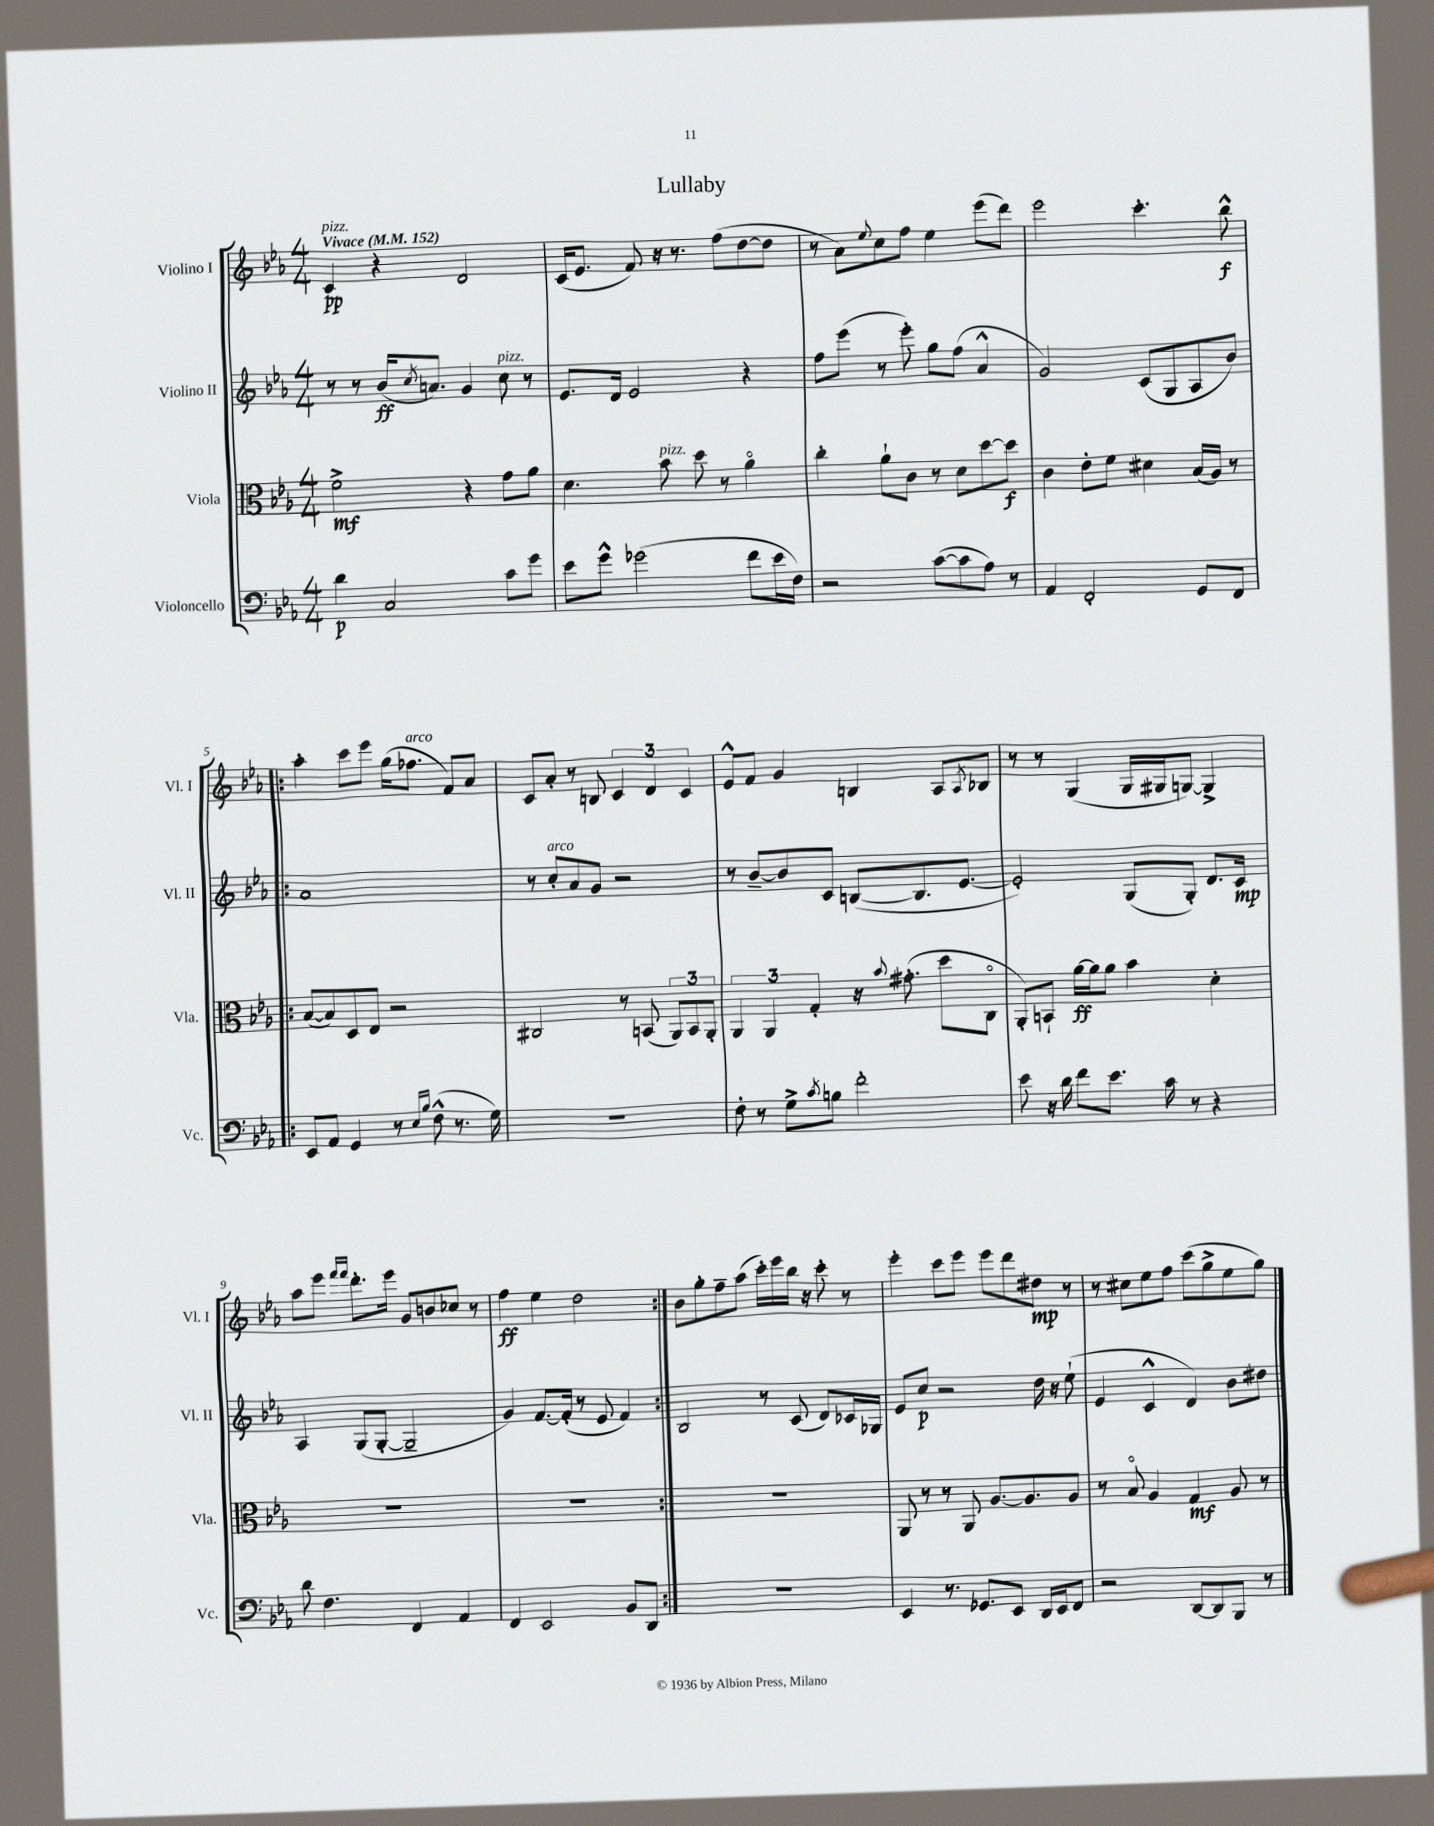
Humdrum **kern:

**kern	**dynam	**kern	**dynam	**kern	**dynam	**kern	**dynam
*part4	*part4	*part3	*part3	*part2	*part2	*part1	*part1
*staff4	*staff4	*staff3	*staff3	*staff2	*staff2	*staff1	*staff1
*I"Violoncello	*	*I"Viola	*	*I"Violino II	*	*I"Violino I	*
*I'Vc.	*	*I'Vla.	*	*I'Vl. II	*	*I'Vl. I	*
*clefF4	*	*clefC3	*	*clefG2	*	*clefG2	*
*k[b-e-a-]	*	*k[b-e-a-]	*	*k[b-e-a-]	*	*k[b-e-a-]	*
*M4/4	*	*M4/4	*	*M4/4	*	*M4/4	*
*MM152	*	*MM152	*	*MM152	*	*MM152	*
=1	=1	=1	=1	=1	=1	=1	=1
!	!	!	!	!	!	!LO:TX:a:B:t=Vivace	!
!	!	!	!	!	!	!LO:TX:a:i:t=pizz.	!
4d\	p	2f^\	mf	8r	.	4c/	pp
.	.	.	.	8r	.	.	.
2C/	.	.	.	(16b-/KL	ff	4r	.
.	.	.	.	8qcc/	.	.	.
.	.	.	.	8.an/J)	.	.	.
.	.	4r	.	4g/	.	2d/	.
!	!	!	!	!LO:TX:a:i:t=pizz.	!	!	!
8c\L	.	8g\L	.	8cc\	.	.	.
8g\J	.	8a-\J	.	8r	.	.	.
=2	=2	=2	=2	=2	=2	=2	=2
8e-\L	.	4.d\	.	8.e-/L	.	(16c/KL	.
.	.	.	.	.	.	8.e-/J	.
8g^^\J	.	.	.	.	.	.	.
.	.	.	.	16d/Jk	.	.	.
(2g-X\	.	.	.	2e-/	.	8f/)	.
!	!	!LO:TX:a:i:t=pizz.	!	!	!	!	!
.	.	8b-\	.	.	.	16r	.
.	.	.	.	.	.	8.r	.
.	.	8dd\	.	.	.	.	.
.	.	8r	.	.	.	(8ff\L	.
8f\L	.	4a-\	.	4r	.	[8dd\	.
16e-\L	.	.	.	.	.	8dd\J]	.
16F\JJ)	.	.	.	.	.	.	.
=3	=3	=3	=3	=3	=3	=3	=3
2r	.	4cc'\	.	8ff\L	.	8r	.
.	.	.	.	(8eee-\J	.	8a-\L)	.
.	.	.	.	.	.	8qqee-/	.
.	.	8a-`\L	.	8r	.	8cc\	.
.	.	8c\J	.	8eee-'\)	.	8ff\J	.
([8c\L	.	8r	.	8gg\L	.	4ee-\	.
8c\]	.	8d\L	.	(8ff\J	.	.	.
8A-\J)	.	[8dd\	.	4a-^^/	.	(8eee-\L	.
8r	.	8dd\J]	f	.	.	8ddd\J)	.
=4	=4	=4	=4	=4	=4	=4	=4
4AA-/	.	4c\	.	2g/)	.	2eee-\	.
2FF'/	.	8e-'\L	.	.	.	.	.
.	.	8f\J	.	.	.	.	.
.	.	4d#X\	.	(8c/L	.	4.ccc'\	.
.	.	.	.	8G/	.	.	.
8GG/L	.	(16B-/LL	.	8A-/	.	.	.
.	.	16A-/JJ)	.	.	.	.	.
8FF/J	.	8r	.	8b-/J)	.	8bb-^^\	f
!!LO:LB:g=z
=5!|:	=5!|:	=5!|:	=5!|:	=5!|:	=5!|:	=5!|:	=5!|:
8EE-/L	.	([8B-/L	.	1a-	.	4aa-'\	.
8AA-/J	.	8B-/])	.	.	.	.	.
4GG/	.	8D/	.	.	.	8ccc\L	.
.	.	8E-/J	.	.	.	8eee-\J	.
8r	.	2r	.	.	.	(16gg\KL	.
!	!	!	!	!	!	!LO:TX:a:i:t=arco	!
.	.	.	.	.	.	8.ff-X\J	.
16qqE-/LL	.	.	.	.	.	.	.
16qqB-/JJ	.	.	.	.	.	.	.
(8F^^\	.	.	.	.	.	.	.
8.r	.	.	.	.	.	8f/L)	.
.	.	.	.	.	.	8a-/J	.
16G\)	.	.	.	.	.	.	.
=6	=6	=6	=6	=6	=6	=6	=6
1r	.	2C#X/	.	8r	.	8c/L	.
!	!	!	!	!LO:TX:a:i:t=arco	!	!	!
.	.	.	.	8cc'/L	.	8a-'/J	.
.	.	.	.	8a-/	.	8r	.
.	.	.	.	8g/J	.	8Bn/	.
.	.	8r	.	2r	.	6c/	.
.	.	(8BBn/	.	.	.	.	.
.	.	.	.	.	.	6d/	.
.	.	12AA-/L)	.	.	.	.	.
.	.	12BB/	.	.	.	6c/	.
.	.	12AA-'/J	.	.	.	.	.
=7	=7	=7	=7	=7	=7	=7	=7
8F'\	.	6AA-/	.	8r	.	8e-^^/L	.
8r	.	.	.	[8b-~/L	.	8f/J	.
.	.	6AA-/	.	.	.	.	.
8G^\L	.	.	.	8b-/]	.	4g/	.
.	.	6G'/	.	.	.	.	.
8qc/	.	.	.	.	.	.	.
8Bn\J	.	.	.	8c/J	.	.	.
2f'\	.	16r	.	([8Bn/L	.	4Bn/	.
.	.	8qqb-/	.	.	.	.	.
.	.	(8.g#X'\	.	.	.	.	.
.	.	.	.	8.B/]	.	.	.
.	.	8dd\L	.	.	.	8A-/L	.
.	.	.	.	[8.e-/J	.	.	.
.	.	.	.	.	.	8qA-/	.
.	.	8C\J	.	.	.	8B-X/J	.
=8	=8	=8	=8	=8	=8	=8	=8
8e-\	.	8AA-'/L)	.	2e-'/])	.	8r	.
16r	.	8BBn`/J	.	.	.	8r	.
16d\	.	.	.	.	.	.	.
8f\L	.	[16a-\LL	ff	.	.	(4G/	.
.	.	16a-\J]	.	.	.	.	.
8.e-\J	.	8a-\J	.	.	.	.	.
.	.	4b-\	.	(8G/L	.	16G/LL	.
16c\	.	.	.	.	.	16G#X/J	.
8r	.	.	.	8G'/J)	.	[8Gn/J)	.
4r	.	4d'\	.	8.d/L	.	4G^/]	.
.	.	.	.	16c/Jk	mp	.	.
!!LO:LB:g=z
=9	=9	=9	=9	=9	=9	=9	=9
8d\	.	1r	.	4A-/	.	8aa-\L	.
4.F\	.	.	.	.	.	8eee-\J	.
.	.	.	.	.	.	16qqfff/LL	.
.	.	.	.	.	.	16qqfff/JJ	.
.	.	.	.	(8G/L	.	8.ddd'\L	.
.	.	.	.	[8G'/J	.	.	.
.	.	.	.	.	.	16eee-\Jk	.
4FF/	.	.	.	2G~/]	.	8g/L	.
.	.	.	.	.	.	8bn/	.
4AA-/	.	.	.	.	.	8cc-X/J	.
.	.	.	.	.	.	8r	.
=10	=10	=10	=10	=10	=10	=10	=10
4FF/	.	1r	.	4g/)	.	4ff\	ff
2EE-/	.	.	.	[8.f/L	.	4ee-\	.
.	.	.	.	(16f'/Jk]	.	.	.
.	.	.	.	8r	.	2dd\	.
.	.	.	.	8e-/	.	.	.
8BB-/L	.	.	.	4f/)	.	.	.
8DD/J	.	.	.	.	.	.	.
=11:|!	=11:|!	=11:|!	=11:|!	=11:|!	=11:|!	=11:|!	=11:|!
1r	.	1r	.	2B-/	.	8b-\L	.
.	.	.	.	.	.	8gg'\	.
.	.	.	.	.	.	8ff~\	.
.	.	.	.	.	.	(8aa-\J	.
.	.	.	.	8r	.	16ccc'\LL)	.
.	.	.	.	.	.	16eee-\	.
.	.	.	.	(8c/	.	16bb-\JJ	.
.	.	.	.	.	.	16r	.
.	.	.	.	8d/L)	.	8ccc'\	.
.	.	.	.	16c-X/L	.	8r	.
.	.	.	.	16G-X/JJ	.	.	.
=12	=12	=12	=12	=12	=12	=12	=12
4EE-/	.	8AA-/	.	8e-/L	.	4eee-'\	.
.	.	8r	.	8cc/J	p	.	.
8.r	.	8r	.	2r	.	8ccc\L	.
.	.	8AA-/	.	.	.	8eee-\J	.
8.GG-X/L	.	.	.	.	.	.	.
.	.	[8.A-/L	.	.	.	8eee-\L	.
8EE-/J	.	.	.	.	.	8ddd\	.
.	.	8.A-/]	.	.	.	.	.
16DD/LL	.	.	.	16dd\	.	8dd#X\J	mp
16EE-/J	.	.	.	16r	.	.	.
8FF/J	.	8A-/J	.	(8ee-`\	.	8r	.
=13	=13	=13	=13	=13	=13	=13	=13
2r	.	8r	.	4e-/	.	8r	.
.	.	8B-/	.	.	.	8cc#X\L	.
.	.	4A-/	.	4c^^/	.	8ee-\	.
.	.	.	.	.	.	8ff\J	.
[8DD/L	.	4G/	mf	4d/)	.	(8ccc\L	.
8DD/]	.	.	.	.	.	8gg^\	.
8BBB-/J	.	8A-/	.	8b-\L	.	8ee-\	.
8r	.	8r	.	8dd#X\J	.	8gg\J)	.
==	==	==	==	==	==	==	==
*-	*-	*-	*-	*-	*-	*-	*-
